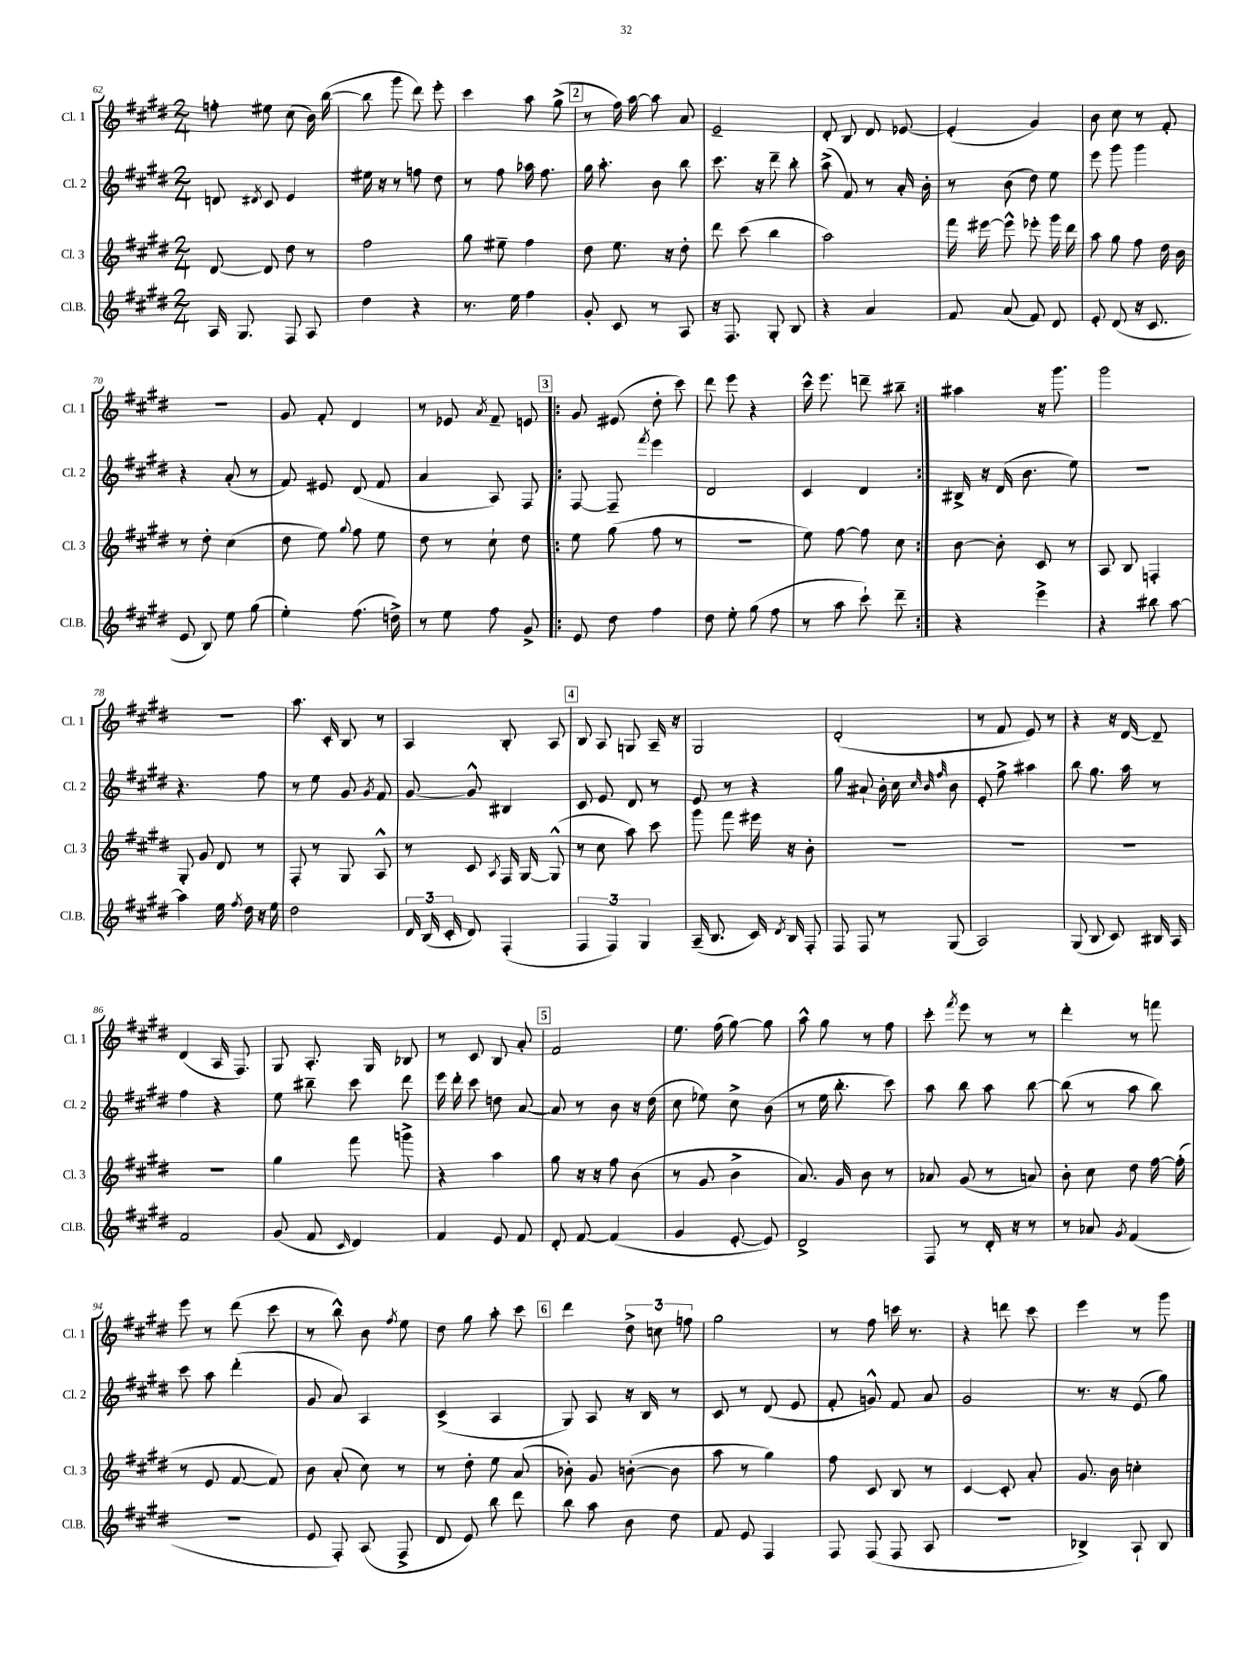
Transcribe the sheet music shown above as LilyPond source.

<<
\new StaffGroup <<
\new Staff = "s0" \with { instrumentName = "Cl. 1" shortInstrumentName = "Cl. 1" } {
    \clef treble \key e \major \numericTimeSignature \time 2/4
    \autoBeamOff f''8-. eis''8 cis''8( b'16) b''16~( |
    b''8 gis'''8 dis'''8) e'''8-. |
    cis'''4 a''8 gis''8->( |
    \mark \markup { \box "2" } r8 fis''16) a''16~ a''8 a'8 |
    e'2-- |
    dis'8-. b8 dis'8 ees'8~ |
    ees'4-.( gis'4) |
    b'8 cis''8 r8 fis'8-. |
    r2 |
    gis'8 fis'8-. dis'4 |
    r8 ees'8 \acciaccatura { a'8 } fis'8-- e'8 |
    \repeat volta 2 { \mark \markup { \box "3" } gis'8 eis'8( dis''8-. cis'''8) |
    dis'''8 e'''8 r4 |
    cis'''16-^ e'''8. d'''8-- bis''8-- | }
    ais''4 r16 gis'''8. |
    gis'''2 |
    R2 |
    a''8. cis'16-. b8 r8 |
    a4 b8-. a8 |
    \mark \markup { \box "4" } b8 a8 g8 a16-- r16 |
    gis2 |
    dis'2-.( |
    r8 fis'8 e'8) r8 |
    r4 r16 dis'16~ dis'8-- |
    dis'4( a16 fis8.) |
    gis8 a8.-. gis16 bes8 |
    r8 cis'8 b8 a'8-. |
    \mark \markup { \box "5" } fis'2 |
    e''8. fis''16( gis''8~) gis''8 |
    a''8-^ gis''8 r8 fis''8 |
    cis'''8-. \acciaccatura { fis'''8 } e'''8 r8 r8 |
    dis'''4-. r8 f'''8 |
    e'''8 r8 dis'''8( cis'''8 |
    r8 b''8-^) b'8 \acciaccatura { fis''8 } e''8 |
    dis''8 gis''8 a''8-. cis'''8 |
    \mark \markup { \box "6" } dis'''4 \tuplet 3/2 { dis''8-> c''8 f''8 } |
    gis''2 |
    r8 fis''8 c'''16 r8. |
    r4 d'''8 cis'''8 |
    e'''4 r8 gis'''8 \bar "|." |
}
\new Staff = "s1" \with { instrumentName = "Cl. 2" shortInstrumentName = "Cl. 2" } {
    \clef treble \key e \major \numericTimeSignature \time 2/4
    \autoBeamOff d'8 \acciaccatura { dis'8 } cis'8 e'4 |
    eis''16 r16 r8 f''8 dis''8 |
    r8 fis''8 aes''16 fis''8. |
    \mark \markup { \box "2" } gis''16 a''8.-. b'8 b''8 |
    cis'''8. r16 dis'''8-- b''8-. |
    a''8->( fis'8) r8 a'16-. b'16-. |
    r8 b'8( dis''8) e''8 |
    e'''8 gis'''8 gis'''4 |
    r4 a'8-.( r8 |
    fis'8) eis'8 dis'8( fis'8 |
    a'4 a8) fis8 |
    \repeat volta 2 { \mark \markup { \box "3" } fis8~ fis8-- \acciaccatura { fis'''8 } e'''4 |
    dis'2 |
    cis'4 dis'4 | }
    bis16-> r16 dis'16( b'8. e''8) |
    R2 |
    r4. fis''8 |
    r8 e''8 gis'8 \acciaccatura { gis'8 } fis'8 |
    gis'8~ gis'8-^ bis4 |
    \mark \markup { \box "4" } cis'8 e'8 dis'8 r8 |
    e'8 r8 r4 |
    gis''8 ais'8-! b'16-. cis''16 \grace { cis''32 b'32 fis''32 } b'8 |
    e'8-. fis''8-> ais''4 |
    b''8 gis''8. a''16 r8 |
    fis''4 r4 |
    e''8 bis''8-- cis'''8 dis'''8 |
    e'''16 dis'''16-. cis'''8 d''8 a'8~ |
    \mark \markup { \box "5" } a'8 r8 b'8 r16 dis''16( |
    cis''8 ees''8) cis''8-> b'8( |
    r8 e''16 b''8.-. cis'''8) |
    a''8 b''8 a''8 b''8~ |
    b''8( r8 a''8 b''8) |
    cis'''8 a''8 dis'''4-.( |
    gis'8 a'8) a4 |
    cis'4->( a4 |
    \mark \markup { \box "6" } gis8) a8 r16 b16 r8 |
    cis'8 r8 dis'8( e'8 |
    fis'8-. g'8-^) fis'8 a'8 |
    gis'2 |
    r8. r16 e'8( gis''8) \bar "|." |
}
\new Staff = "s2" \with { instrumentName = "Cl. 3" shortInstrumentName = "Cl. 3" } {
    \clef treble \key e \major \numericTimeSignature \time 2/4
    \autoBeamOff dis'8~ dis'8 dis''8 r8 |
    fis''2 |
    gis''8 eis''8-- fis''4 |
    \mark \markup { \box "2" } dis''8 e''8. r16 dis''8-. |
    dis'''8 cis'''8( b''4 |
    a''2) |
    fis'''16 eis'''16~ eis'''8-^ ees'''8-. gis'''16 dis'''16 |
    a''8 gis''8 fis''8 dis''16 b'16 |
    r8 dis''8-. cis''4( |
    dis''8 e''8) \appoggiatura { gis''8 } fis''8 e''8 |
    dis''8 r8 cis''8-! dis''8 |
    \repeat volta 2 { \mark \markup { \box "3" } e''8 gis''8( fis''8 r8 |
    R2 |
    e''8) fis''8~ fis''8 cis''8 | }
    b'8~ b'8-. cis'8 r8 |
    a8 b8 f4-. |
    gis8-. gis'8 dis'8 r8 |
    fis8-. r8 gis8 a8-^ |
    r8 cis'8 \acciaccatura { a8 } fis16 gis16~ gis8-^( |
    \mark \markup { \box "4" } r8 cis''8 a''8) cis'''8 |
    gis'''8 fis'''8 eis'''16 r16 b'8-. |
    R2 |
    R2 |
    R2 |
    R2 |
    gis''4 fis'''8 g'''8-> |
    r4 a''4 |
    \mark \markup { \box "5" } gis''8 r16 r16 fis''8 b'8( |
    r8 gis'8 b'4-> |
    a'8.) gis'16 b'8 r8 |
    aes'8 gis'8( r8 a'8) |
    b'8-. cis''8 dis''8 fis''16~ fis''16-.( |
    r8 e'8 fis'8~ fis'8) |
    b'8 a'8-.( cis''8) r8 |
    r8 dis''8-. e''8 a'8( |
    \mark \markup { \box "6" } bes'8-.) gis'8 b'8~-.( b'8 |
    a''8 r8 gis''4) |
    fis''8 cis'8 b8 r8 |
    cis'4~ cis'8-. a'8-. |
    gis'8. b'16 c''4-. \bar "|." |
}
\new Staff = "s3" \with { instrumentName = "Cl.B." shortInstrumentName = "Cl.B." } {
    \clef treble \key e \major \numericTimeSignature \time 2/4
    \autoBeamOff a16 gis8. fis8 a8 |
    dis''4 r4 |
    r8. e''16 fis''4 |
    \mark \markup { \box "2" } gis'8-. cis'8 r8 a8 |
    r16 fis8. gis8-. b8 |
    r4 a'4 |
    fis'8 a'8( fis'8) dis'8 |
    e'8-. dis'8( r16 cis'8. |
    e'8 b8) e''8 gis''8( |
    e''4-.) fis''8.( d''16->) |
    r8 e''8 fis''8 gis'8-> |
    \repeat volta 2 { \mark \markup { \box "3" } e'8 dis''8 fis''4 |
    dis''8 e''8-. gis''8( fis''8 |
    r8 a''8 cis'''8-!) dis'''8-- | }
    r4 e'''4-> |
    r4 bis''8 a''8~ |
    a''4 e''16 \acciaccatura { fis''8 } dis''16 r16 e''16 |
    dis''2 |
    \tuplet 3/2 { dis'16 b16( cis'16-. } dis'8) fis4-.( |
    \mark \markup { \box "4" } \tuplet 3/2 { fis4 fis4) gis4 } |
    a16--( b8. cis'16) \acciaccatura { dis'8 } b16 fis8-. |
    fis8 fis8 r8 gis8( |
    a2) |
    gis8( b8 cis'8) bis16 a16 |
    fis'2 |
    gis'8( fis'8 \grace { cis'16 } dis'4) |
    fis'4 e'8 fis'8 |
    \mark \markup { \box "5" } dis'8-. fis'8~ fis'4( |
    gis'4 e'8~-. e'8) |
    dis'2-> |
    fis8 r8 dis'16-. r16 r8 |
    r8 aes'8 \acciaccatura { gis'8 } fis'4( |
    R2 |
    e'8 fis8-.) a8( fis8-> |
    dis'8 e'8) b''8 dis'''8 |
    \mark \markup { \box "6" } b''8 a''8 b'8 dis''8 |
    fis'8 e'8 fis4 |
    fis8 fis8( fis8 a8 |
    r2 |
    bes4->) a8-! bes8 \bar "|." |
}
>>
>>
\layout { \context { \Score currentBarNumber = #62 } }
